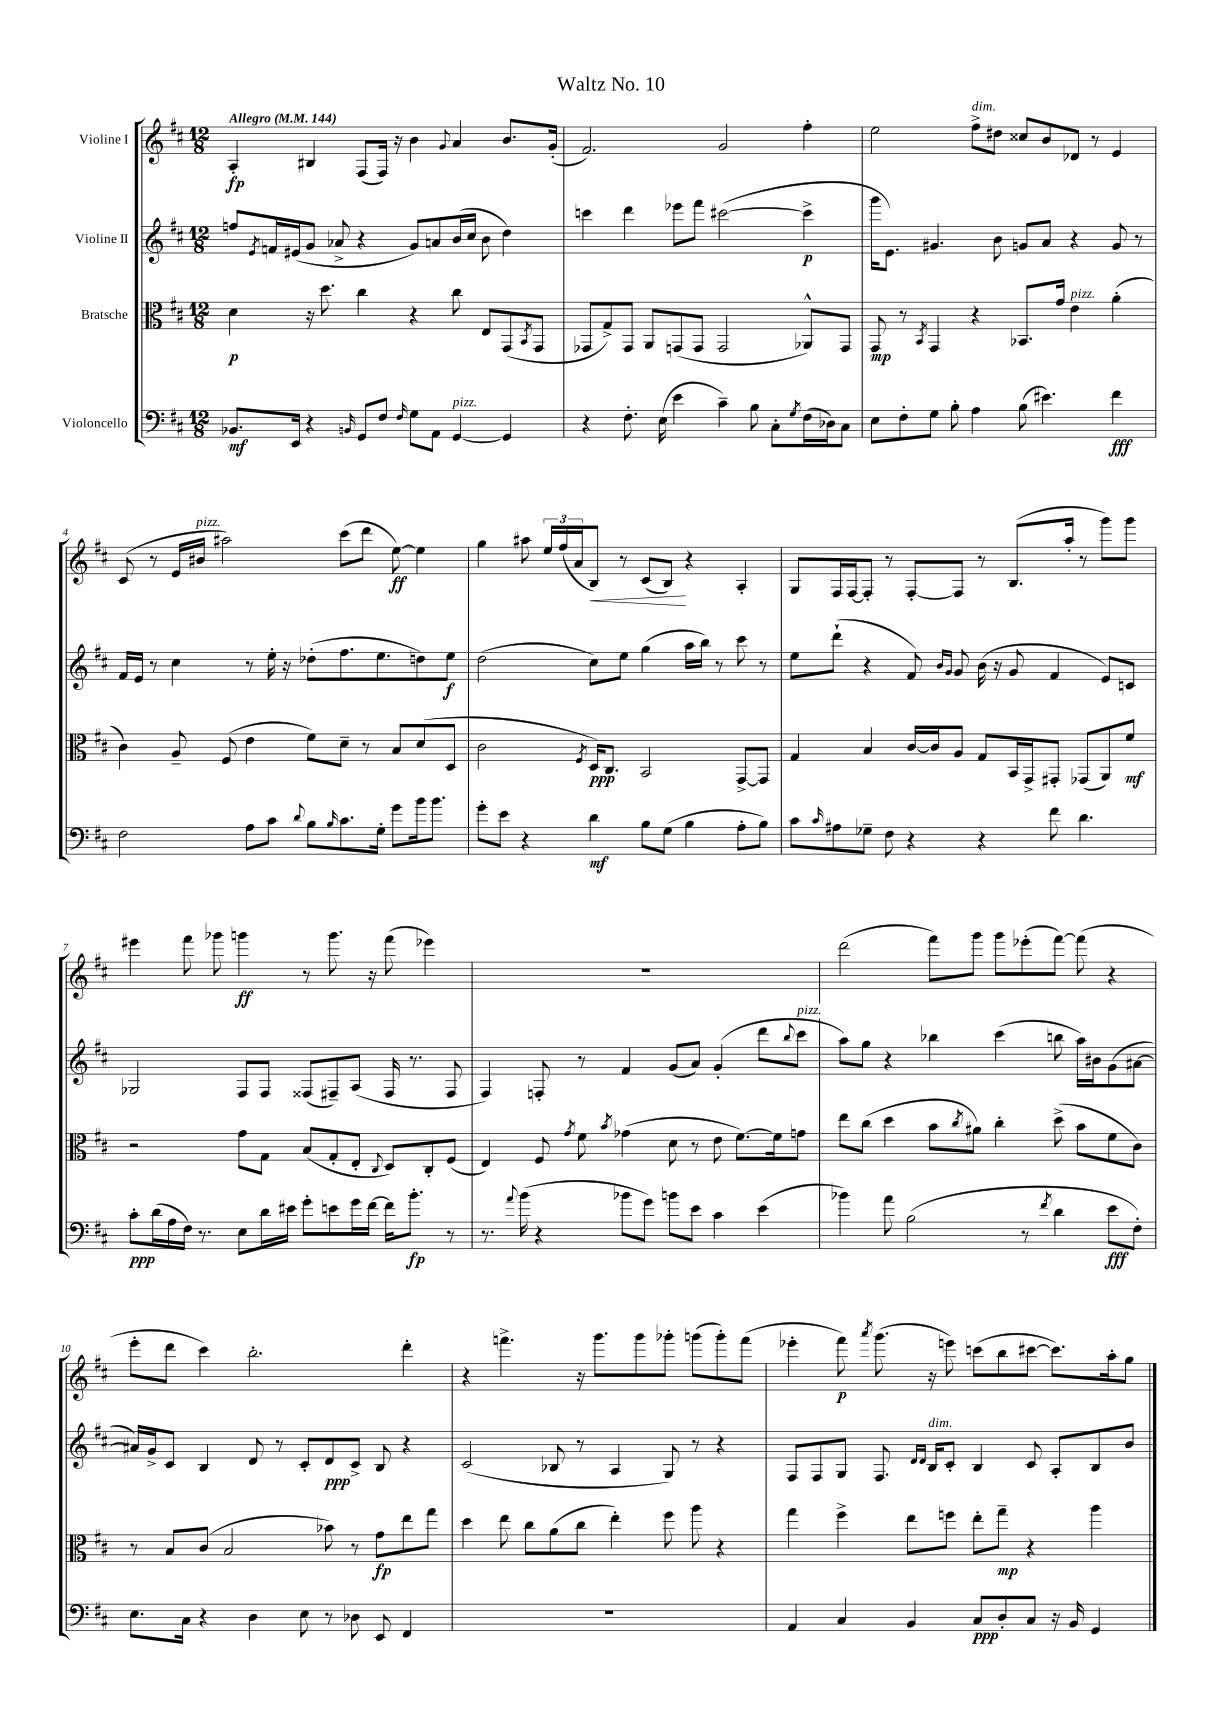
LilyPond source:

\header { title = "Waltz No. 10" }
<<
\new StaffGroup <<
\new Staff = "s0" \with { instrumentName = "Violine I" } {
    \clef treble \key d \major \numericTimeSignature \time 12/8 \tempo "Allegro" 4 = 144
    a4-.\fp bis4 fis8( fis16) r16 b'4 \appoggiatura { g'8 } a'4 b'8. g'16-.( |
    fis'2.) g'2 fis''4-. |
    e''2 fis''8->^\markup { \italic "dim." } dis''8 cisis''8 b'8 des'8 r8 e'4 |
    cis'8( r8 e'16 bis'16^\markup { \italic "pizz." } ais''2) cis'''8( d'''8 e''8~\ff) e''4 |
    g''4 ais''8 \tuplet 3/2 { e''16 fis''16( a'16 } b8\<) r8 cis'8( b8\!) r4 a4-. |
    g8 fis16 fis16~ fis8-. r8 fis8~-. fis8 r8 b8.( a''16-. r8 g'''8) g'''8 |
    eis'''4 fis'''8 ges'''8 g'''4\ff r8 g'''8. r16 fis'''8( ees'''4) |
    R1. |
    d'''2( fis'''8) g'''8 g'''8 ees'''8-.( fis'''8~) fis'''8( r4 |
    e'''8-. d'''8 cis'''4) b''2.-. d'''4-. |
    r4 f'''4.-> r16 g'''8. g'''8 ges'''8-. g'''8( g'''8-.) f'''8( |
    ees'''4-. fis'''8\p) \acciaccatura { a'''8 } g'''8.( r16 e'''8) c'''8( b''8 cis'''8~ cis'''8.) a''16-. g''8 \bar "|." |
}
\new Staff = "s1" \with { instrumentName = "Violine II" } {
    \clef treble \key d \major \numericTimeSignature \time 12/8
    f''8 \acciaccatura { e'8 } f'16 eis'16( g'8 aes'8-> r4 g'8) a'8 b'16( cis''16 b'8 d''4) |
    c'''4 d'''4 ees'''8 fis'''8 cis'''2~( cis'''4->\p |
    g'''16 e'8.) gis'4. b'8 g'8 a'8 r4 g'8 r8 |
    fis'16 e'16 r8 cis''4 r8 e''16-. r16 des''8-.( fis''8. e''8. d''8) e''8\f |
    d''2( cis''8) e''8 g''4( a''16 b''16) r8 cis'''8 r8 |
    e''8 d'''8-!( r4 fis'8) \grace { b'16 g'16 } g'8 b'16( r16 g'8 fis'4 e'8) c'8 |
    ges2 fis8 fis8 fisis8( fis8--) a8( fis16 r8. fis8 |
    fis4) f8-. r8 fis'4 g'8( a'8) g'4-.( d'''8 \appoggiatura { b''8 } cis'''8^\markup { \italic "pizz." } |
    a''8) g''8 r4 bes''4 cis'''4( b''8 a''16) bis'16 g'8( ais'8~ |
    ais'16) g'16-> cis'8 b4 d'8 r8 cis'8-. d'8\ppp cis'8-> b8 r4 |
    cis'2( bes8 r8 a4 g8) r8 r4 |
    fis8 fis8 g8 fis8. \grace { d'16 d'16 } b16^\markup { \italic "dim." } cis'8-. b4 cis'8 a8-. b8 b'8 \bar "|." |
}
\new Staff = "s2" \with { instrumentName = "Bratsche" } {
    \clef alto \key d \major \numericTimeSignature \time 12/8
    d'4\p r16 d''8. cis''4 r4 cis''8 e8 g,8( \acciaccatura { b,8 } g,8 |
    ges,8 g8->) ges,8 a,8 g,8( g,8 g,2 aes,8-^) g,8 |
    g,8\mp r8 \acciaccatura { b,8 } g,4 r4 bes,8. g'16 e'4^\markup { \italic "pizz." } a'4-.( |
    cis'4) a8-- fis8( e'4 fis'8) d'8-- r8 b8 d'8( d8 |
    cis'2 \acciaccatura { fis8 } d16\ppp) cis8. b,2 g,8~-> g,8 |
    g4 b4 cis'16~ cis'16 a8 g8 b,16 g,16-> gis,8-. ges,8( a,8) fis'8\mf |
    r2 g'8 g8 b8( g8-. e8-. \appoggiatura { cis8 } d8) cis8-. fis8( |
    e4) fis8 \acciaccatura { g'8 } fis'8 \acciaccatura { b'8 } ges'4( d'8 r8 e'8 fis'8.~) fis'16 g'8 |
    e''8 cis''8( d''4 b'8 \acciaccatura { cis''8 } ais'8) cis''4-. d''8->( b'8 fis'8 cis'8) |
    r8 b8 cis'8( b2 bes'8) r8 g'8\fp e''8 g''8 |
    d''4 e''8 cis''8 a'8( cis''8 e''4-.) fis''8 a''8 r4 |
    g''4 fis''4-> e''8 f''8 e''8-. g''8--\mp r4 a''4 \bar "|." |
}
\new Staff = "s3" \with { instrumentName = "Violoncello" } {
    \clef bass \key d \major \numericTimeSignature \time 12/8
    bes,8.\mf e,16 r4 \grace { b,16 } g,8 fis8 \grace { fis16 } g8 a,8 g,4~^\markup { \italic "pizz." } g,4 |
    r4 fis8.-. e16( e'4 cis'4--) b8 cis8-. \acciaccatura { g8 } fis16( des16) cis8 |
    e8 fis8-. g8 b8-. a4 b8( eis'4.) fis'4\fff |
    fis2 a8 cis'8 \appoggiatura { d'8 } b8 \grace { b16 } cis'8. g16-. g'8 b'16 b'8. |
    g'8-. e'8 r4 d'4\mf b8 g8( b4 a8-. b8) |
    cis'8 \grace { cis'16 } ais8 ges8-- fis8 r4 r4 fis'8 d'4. |
    cis'8-.\ppp d'16( a16 fis16) r8. e8 d'16 eis'16 g'8-. e'8 g'16 fis'16~ fis'16 b'8.-.\fp r8 |
    r8. \appoggiatura { a'8 } b'16( r4 bes'8 g'8) b'8 e'8 cis'4 e'4( |
    bes'4) a'8 b2( r8 \acciaccatura { fis'8 } d'4 e'8\fff fis8-.) |
    e8. cis16 r4 d4 e8 r8 des8 e,8 fis,4 |
    R1. |
    a,4 cis4 b,4 cis8\ppp d8-. cis8 r16 b,16 g,4 \bar "|." |
}
>>
>>
